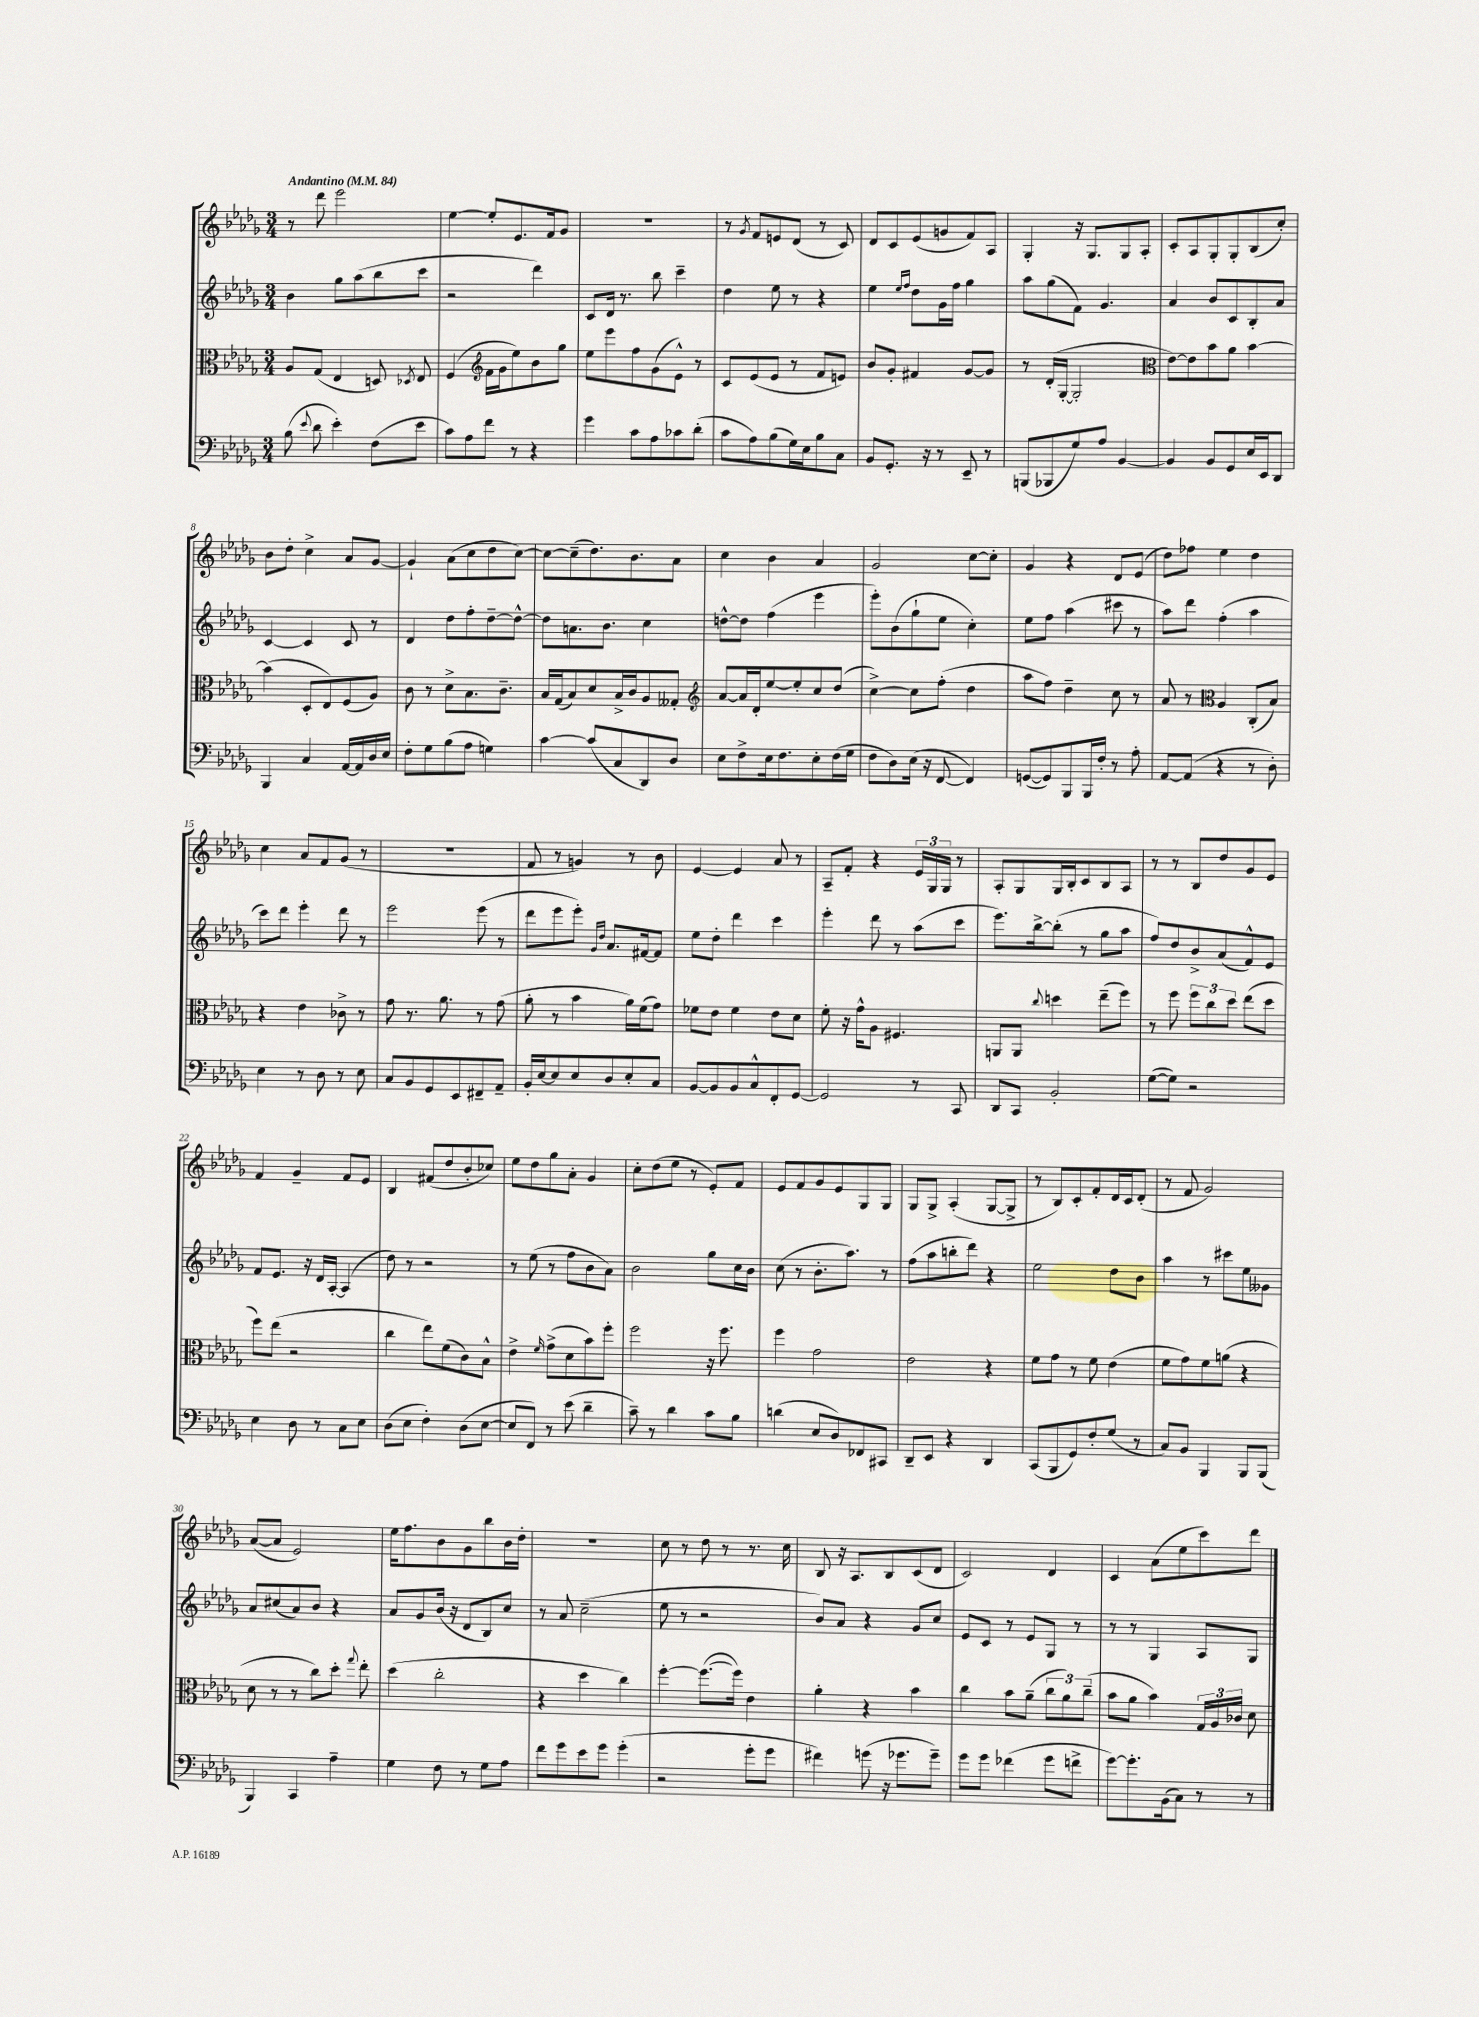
<<
\new StaffGroup <<
\new Staff = "s0" {
    \clef treble \key des \major \numericTimeSignature \time 3/4 \tempo "Andantino" 4 = 84
    \autoBeamOff r8 des'''8 ees'''2 |
    ees''4~ ees''8[-. ees'8. f'16 ges'8] |
    R2. |
    r8 \acciaccatura { ges'8 } f'8[ e'8 des'8]( r8 c'8) |
    des'8[ c'8 ees'8( g'8 f'8) aes8] |
    ges4-. r16 ges8.[ ges8 aes8]-. |
    c'8[-. aes8 ges8-. ges8-. bes8( c''8]-.) |
    bes'8[ des''8]-. c''4-> aes'8[ ges'8]~ |
    ges'4-! aes'8[( c''8 des''8 c''8]~) |
    c''8[~ c''8--( des''8.) bes'8. aes'8] |
    c''4 bes'4 aes'4 |
    ges'2 c''8[~ c''8]-. |
    ges'4 r4 des'8[ ees'8]( |
    des''8[) fes''8] ees''4 des''4 |
    c''4 aes'8[ f'8 ges'8]( r8 |
    R2. |
    f'8 r8 g'4) r8 bes'8 |
    ees'4~ ees'4 aes'8 r8 |
    aes8[-- f'8]-. r4 \tuplet 3/2 { ees'16[ ges16 ges16] } r8 |
    aes8[-. ges8 ges16 bes16-. c'8 bes8 aes8] |
    r8 r8 bes8[ des''8 ges'8 ees'8] |
    f'4 ges'4-- f'8[ ees'8] |
    bes4 fis'8[( des''8 bes'8-. ces''8]) |
    ees''8[ des''8 ges''8 aes'8]-. ges'4 |
    c''8[-. des''8( ees''8] r8 ees'8[-.) f'8] |
    ees'8[ f'8 ges'8 ees'8 ges8 ges8] |
    ges8[ ges8]-> aes4-.( ges8[~ ges8]-> |
    r8 bes8[) c'8-. f'8-. des'16 c'16 des'8]-.( |
    r8 f'8 ges'2) |
    aes'8[~( aes'8] ees'2) |
    ees''16[ f''8. bes'8 ges'8 bes''8 bes'16 des''16]-. |
    R2. |
    c''8 r8 des''8 r8 r8. c''16 |
    bes8 r16 aes8.[ bes8 c'8( des'8] |
    c'2) des'4 |
    c'4 aes'8[( ees''8 c'''8) des'''8] \bar "|." |
}
\new Staff = "s1" {
    \clef treble \key des \major \numericTimeSignature \time 3/4
    \autoBeamOff bes'4 ges''8[ aes''8( bes''8 c'''8] |
    r2 des'''4) |
    c'8[ des'16] r8. bes''8 c'''4-- |
    des''4 ees''8 r8 r4 |
    ees''4 \grace { ees''16[ f''16] } des''8[ ges'16 f''16] ges''4 |
    aes''8[ ges''8( f'8]) ges'4. |
    aes'4 bes'8[ c'8 bes8-. aes'8] |
    c'4~ c'4 c'8 r8 |
    des'4 des''8[ f''8-. des''8~-- des''8]~-^ |
    des''8[ a'8. bes'8.] c''4 |
    d''8[~-^ d''8] f''4( ees'''4 |
    ees'''8[-.) bes'8( ges''8-! ees''8] c''4-.) |
    ees''8[ f''8] aes''4( cis'''8 r8 |
    aes''8[) des'''8] f''4-.( aes''4 |
    c'''8[) des'''8] ees'''4-. des'''8 r8 |
    ees'''2 ees'''8( r8 |
    des'''8[ ees'''8 ees'''8]-.) \grace { ges'16[ des''16] } aes'8.[ fis'16~ fis'8] |
    ees''8[ des''8]-. des'''4 c'''4 |
    ees'''4-. des'''8 r8 aes''8[( c'''8] |
    ees'''8.[) bes''16~-> bes''8]-.( r8 ges''8[ aes''8] |
    f''8[) des''8 bes'8-> aes'8( f'8-^) ees'8] |
    f'8[ ees'8.] r16 des'16[ aes16]~-. aes4( |
    des''8) r8 r2 |
    r8 ees''8( r8 f''8[ bes'8 aes'8]) |
    bes'2 ges''8[ c''16 bes'16] |
    c''8( r8 bes'8.[-. aes''8.]) r8 |
    f''8[( aes''8 b''8-. des'''8]) r4 |
    ees''2 des''8[ bes'8] |
    aes''4 r8 cis'''8[ ees''8 geses'8] |
    aes'8[ cis''8( aes'8) bes'8] r4 |
    aes'8[ ges'8 bes'16]( r16 des'8[ bes8) c''8] |
    r8 aes'8 c''2--( |
    ees''8 r8 r2 |
    bes'8[) aes'8] r4 ges'8[ c''8] |
    ees'8[ c'8] r8 ees'8[ ges8] r8 |
    r8 r8 ges4 aes8[ ges8] \bar "|." |
}
\new Staff = "s2" {
    \clef alto \key des \major \numericTimeSignature \time 3/4
    \autoBeamOff aes8[ ges8]( ees4 d8) \acciaccatura { des8 } ees8 |
    f4( \clef treble f'16[ ges'16 ees''8) bes'8 ges''8] |
    ees''8[ ees'''8 f''8 ges'8( ees'8]-^) r8 |
    c'8[ ees'8( ees'8] r8 f'8[ e'8]) |
    bes'8[ ges'8]-. fis'4 ges'8[~ ges'8] |
    r8 des'16[-.( ges16]~-. ges2-. |
    \clef alto ees'8[~) ees'8 bes'8 aes'8] bes'4~ |
    bes'4( des8[-. ees8) f8( aes8]) |
    c'8 r8 des'8[-> bes8. c'8.]-- |
    bes16[ ges16( bes8) des'8 bes16-> c'16 aes8 geses8]-. |
    \clef treble aes'8[~ aes'16 des'16-. ees''8~ ees''8-. c''8 des''8]( |
    c''4~->) c''8[ f''8]-.( des''4 |
    aes''8[ f''8]) des''4-- c''8 r8 |
    aes'8 r8 \clef alto aes4 c8[-.( bes8]) |
    r4 ees'4 ces'8-> r8 |
    ges'8 r8. aes'8. r8 ges'8( |
    aes'8-. r8 bes'4 aes'16[) f'16( ges'8]) |
    fes'8[ ees'8] fes'4 ees'8[ des'8] |
    f'8-. r16 ges'16[-^ aes8] fis4. |
    a,8[ a,8] \appoggiatura { c''8 } d''4 ees''8[--( f''8]) |
    r8 f''8 \tuplet 3/2 { f''8[ c''8 des''8] } ees''8[( des''8] |
    f''8[) ees''8]( r2 |
    c''4 ees''8[) f'8( c'8) bes8]-^ |
    ees'4-> \grace { f'16 } ges'8[->( des'8 bes'8) f''8]-. |
    f''2 r16 f''8. |
    f''4 ges'2 |
    ees'2 r4 |
    f'8[ ges'8] r8 f'8 ees'4( |
    f'8[ ges'8) f'8 a'8]( r4 |
    des'8 r8 r8 c''8[) des''8]-. \appoggiatura { ges''8 } ees''8-. |
    des''4( c''2-. |
    r4 des''4 c''4) |
    f''4~-. f''8.[~( f''16]) ees'4 |
    aes'4-. r4 bes'4 |
    c''4 bes'8[ aes'8]--( \tuplet 3/2 { c''8[ aes'8) c''8]--( } |
    bes'8[ aes'8] bes'4) \tuplet 3/2 { ges16[ aes16 ces'16] } des'8 \bar "|." |
}
\new Staff = "s3" {
    \clef bass \key des \major \numericTimeSignature \time 3/4
    \autoBeamOff bes8( \appoggiatura { ees'8 } des'8 ees'4-.) f8[( ees'8] |
    c'8[) aes8 f'8] r8 r4 |
    ges'4 c'8[ aes8 ces'8 des'8]-.( |
    c'8[ aes8) bes8( ges16) ees16 bes8 c8] |
    bes,8[ ges,8.]-. r16 r8 ees,8-- r8 |
    b,,8[( bes,,8 ges8) aes8] bes,4~ |
    bes,4 bes,8[ ges,8 ees16 ees,16 des,8] |
    bes,,4 c4 aes,16[~ aes,16 des16 ees16] |
    f8[-. ges8 bes8( aes8] g4) |
    c'4~ c'8[( c8 des,8) des8] |
    ees8[ f8-> ees16 f8. ees8-. f16( ges16] |
    f8[ des8) ees16]( r16 f,8~ f,4) |
    g,8[~( g,8) bes,,8 bes,,16 f16]-. r8 aes8-. |
    aes,8[~ aes,8]( r4 r8 des8-.) |
    ees4 r8 des8 r8 ees8 |
    c8[ bes,8 ges,8 ees,8 fis,8-- aes,8]-- |
    bes,16[-. ees16~ ees8 ees8 des8 ees8-. c8] |
    bes,8[~ bes,8 bes,8 c8-^ f,8-. ges,8]~ |
    ges,2 r8 c,8 |
    des,8[ c,8] bes,2-. |
    ges8[~( ges8]) r2 |
    ees4 des8 r8 c8[ ees8] |
    des8[( ees8] f4-.) des8[( ees8]~ |
    ees8[ f,8]) r8 ees'8( des'4-- |
    c'8--) r8 des'4 c'8[ bes8] |
    d'4( ees8[ des8) fes,8 cis,8] |
    des,8[-- ees,8] r4 des,4 |
    c,8[( bes,,8 ges,8) f8-. ges8]( r8 |
    c8[) bes,8] bes,,4 bes,,8[ bes,,8]( |
    bes,,4) c,4 aes4-- |
    ges4 f8 r8 ges8[ aes8] |
    f'8[ ges'8 ees'8 ges'8] ges'4-.( |
    r2 ges'8[-. ges'8] |
    fis'4) g'8( r16 ges'8.[ ges'8]--) |
    ges'8[ ges'8] fes'4( ges'8[ f'8]-> |
    ges'8[~) ges'8.-. bes,16( c8]) r8 r8 \bar "|." |
}
>>
>>
